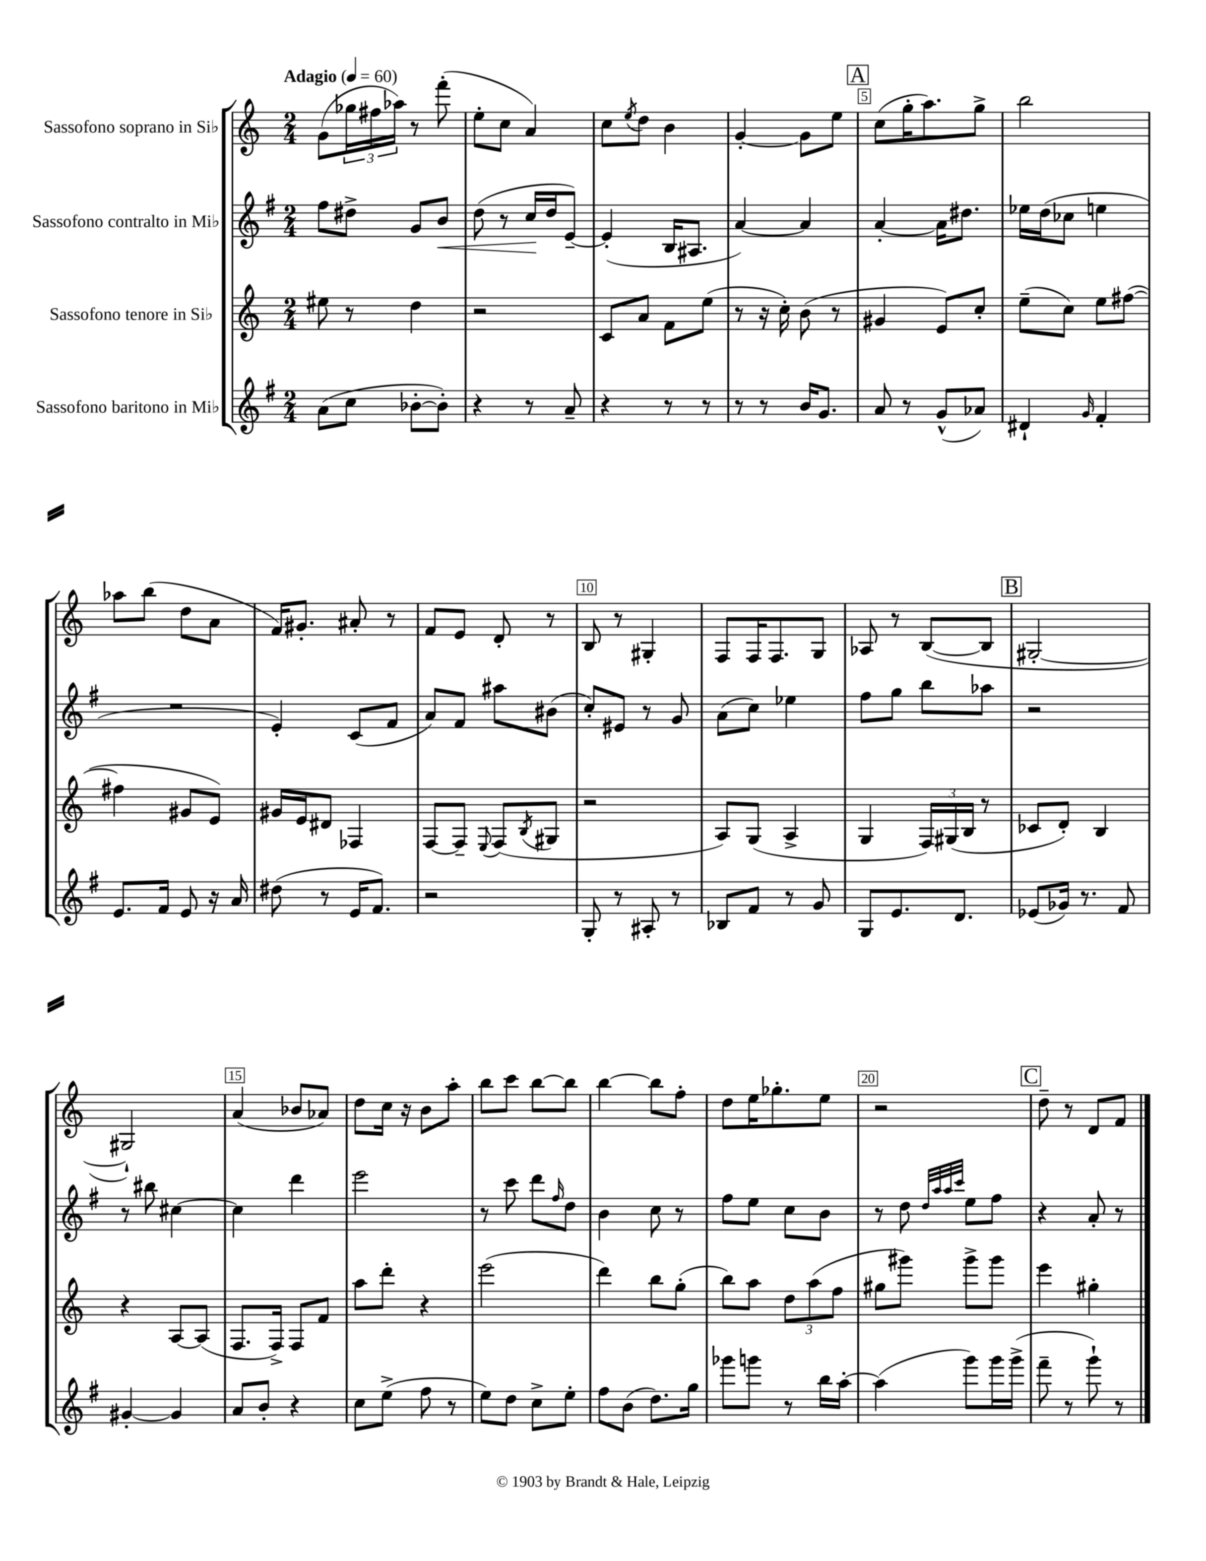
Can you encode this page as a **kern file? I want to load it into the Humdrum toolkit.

**kern	**kern	**kern	**kern
*staff4	*staff3	*staff2	*staff1
*clefG2	*clefG2	*clefG2	*clefG2
*k[f#]	*k[]	*k[f#]	*k[]
*M2/4	*M2/4	*M2/4	*M2/4
*MM60	*MM60	*MM60	*MM60
(8a\L	8ee#\	8ff#\L	(8g\L
8cc\J	8r	8dd#^\J	24gg-\L
.	.	.	24ff#\
.	.	.	24aa-\JJ)
[8b-'\L	4dd\	8g/L	8r
8b-'\]J)	.	8b/J	(8fff'\
=	=	=	=
4r	2r	(8dd\	8ee'\L
.	.	8r	8cc\J
8r	.	16cc/LL	4a/)
.	.	16dd/J	.
8a~/	.	[8e~/J)	.
=	=	=	=
4r	8c/L	(4e'/]	8cc\L
.	.	.	8qee/
.	8a/J	.	8dd\J
8r	8f\L	16B/LK	4b\
.	.	8.A#/J	.
8r	(8ee\J	.	.
=	=	=	=
8r	8r	[4a/)	[4g'/
8r	16r	.	.
.	16cc'\)	.	.
16b/LK	(8b\	4a/]	8g\]L
8.g/J	.	.	.
.	8r	.	8ee\J
=	=	=	=
8a/	4g#/	[4a'/	(8cc\L
8r	.	.	16gg'\K
.	.	.	8.aa\)
(8g^^/L	8e/L)	16a\]LK	.
.	.	8.dd#\J	.
8a-/J)	8cc'/J	.	8gg^\J
=	=	=	=
4d#`/	(8ee~\L	16ee-\LL	2bb\
.	.	(16dd\J	.
.	8cc\J)	8cc-\J	.
16qqg/	.	.	.
4f#'/	8ee\L	4ee\	.
.	([8ff#\J	.	.
=	=	=	=
8.e/L	4ff#\]	2r	8aa-\L
.	.	.	(8bb\J
16f#/Jk	.	.	.
8e/	8g#/L	.	8dd\L
16r	8e/J)	.	8a\J
16a/	.	.	.
=	=	=	=
(8dd#\	16g#/LL	4e'/)	16f/LK)
.	16e/J	.	8.g#'/J
8r	8d#/J	.	.
16e/LK	4F-/	(8c/L	8a#'/
8.f#/J)	.	.	.
.	.	8f#/J	8r
=	=	=	=
2r	[8F/L	8a/L)	8f/L
.	8F~/]J	8f#/J	8e/J
.	8qqE/	.	.
.	(8F/L	8aa#\L	8d'/
.	8qB/	.	.
.	8G#/J	(8b#\J	8r
=	=	=	=
8G'/	2r	8cc'/L)	8B/
8r	.	8e#/J	8r
8A#'/	.	8r	4G#'/
8r	.	8g/	.
=	=	=	=
8B-/L	8A/L)	(8a\L	8F/L
8f#/J	(8G/J	8cc\J)	16F/K
.	.	.	8.F/
8r	4A^/	4ee-\	.
8g/	.	.	8G/J
=	=	=	=
8G/L	4G/	8ff#\L	8A-/
8.e/	.	8gg\J	8r
.	24F/LL)	8bb\L	([8B/L
.	(24G#/	.	.
8.d/J	.	.	.
.	24B/JJ	.	.
.	8r	8aa-\J	8B/]J
=	=	=	=
(8e-/L	8c-/L	2r	[2G#'/
16g-/Jk)	8d'/J)	.	.
8.r	.	.	.
.	4B/	.	.
8f#/	.	.	.
=	=	=	=
[4g#'/	4r	8r	2G#`/])
.	.	8bb#\	.
4g#/]	[8A/L	[4cc#\	.
.	(8A/]J	.	.
=	=	=	=
8a/L	8.F/L	4cc#\]	(4a/
8b'/J	.	.	.
.	16F^/Jk)	.	.
4r	8F/L	4ddd\	8b-/L
.	8f/J	.	8a-/J)
=	=	=	=
8cc\L	8aa\L	2eee\	8dd\L
(8ee^\J	8ddd'\J	.	16cc\Jk
.	.	.	16r
8ff#\	4r	.	8b\L
8r	.	.	8aa'\J
=	=	=	=
8ee\L)	(2eee\	8r	8bb\L
8dd\J	.	8ccc\	8ccc\J
8cc^\L	.	8ddd\L	[8bb\L
.	.	16qqff#/	.
8ee'\J	.	8dd\J	8bb\]J
=	=	=	=
8ff#\L	4ddd\)	4b\	[4bb\
(8b\J	.	.	.
8.dd\L)	8bb\L	8cc\	8bb\]L
.	(8gg'\J	8r	8ff'\J
16gg\Jk	.	.	.
=	=	=	=
8ggg-\L	8bb\L)	8ff#\L	8dd\L
8ggg\J	8aa\J	8ee\J	16ee\K
.	.	.	8.gg-'\
8r	12dd\L	8cc\L	.
.	(12aa\	.	.
16bb\LL	.	8b\J	8ee\J
.	12ff\J	.	.
[16aa'\JJ	.	.	.
=	=	=	=
(4aa\]	8gg#\L	8r	2r
.	8ggg#\J)	8dd\	.
.	.	32qqdd/LLL	.
.	.	32qqaa/	.
.	.	32qqaa/	.
.	.	32qqccc/JJJ	.
8ggg\L)	8ggg#^\L	8ee\L	.
16ggg\L	8ggg#\J	8ff#\J	.
(16ggg^\JJ	.	.	.
=	=	=	=
8fff#~\	4eee\	4r	8dd~\
8r	.	.	8r
8ggg`\)	4gg#'\	8a'/	8d/L
8r	.	8r	8f/J
==	==	==	==
*-	*-	*-	*-
